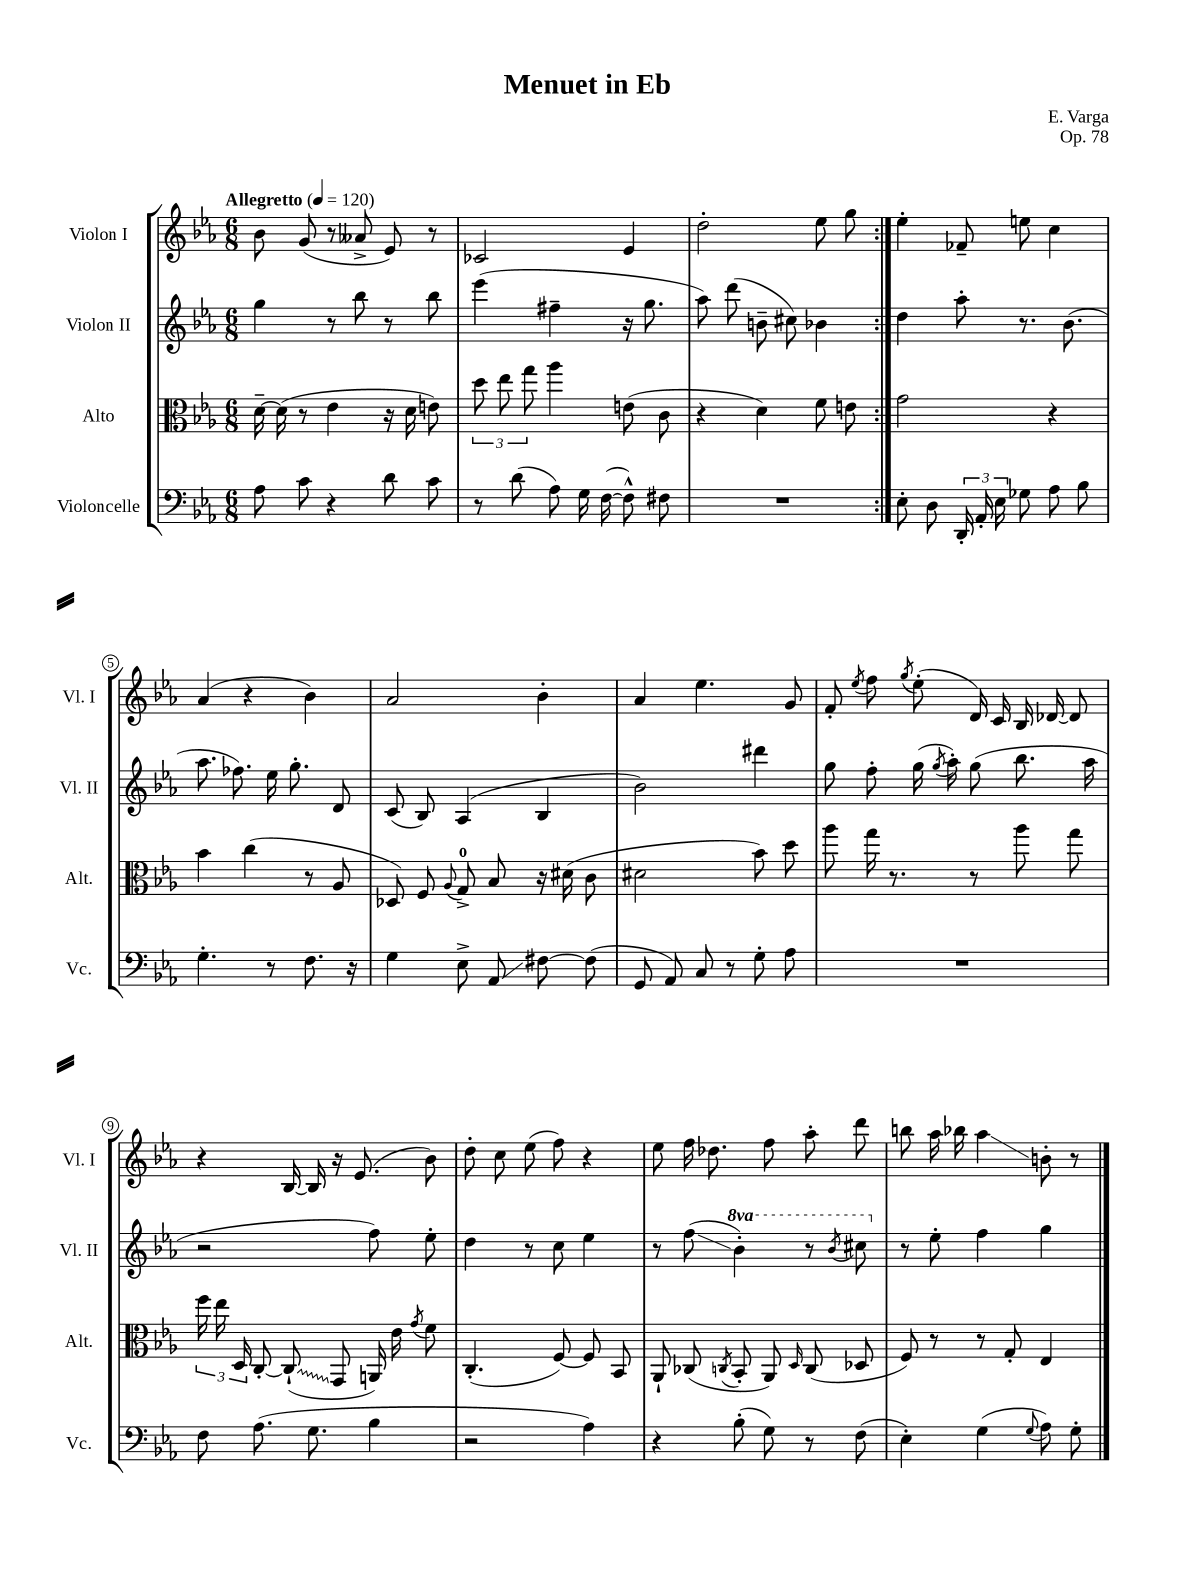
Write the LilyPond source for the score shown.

\header { title = "Menuet in Eb" composer = "E. Varga" opus = "Op. 78" }
<<
\new StaffGroup <<
\new Staff = "s0" \with { instrumentName = "Violon I" shortInstrumentName = "Vl. I" } {
    \clef treble \key ees \major \numericTimeSignature \time 6/8 \tempo "Allegretto" 4 = 120
    \autoBeamOff \repeat volta 2 { bes'8 g'8( r8 aeses'8-> ees'8) r8 |
    ces'2 ees'4 |
    d''2-. ees''8 g''8 | }
    ees''4-. fes'8-- e''8 c''4 |
    aes'4( r4 bes'4) |
    aes'2 bes'4-. |
    aes'4 ees''4. g'8 |
    f'8-. \acciaccatura { ees''8 } f''8 \acciaccatura { g''8 } ees''8-.( d'16) c'16 bes16 des'16~ des'8 |
    r4 bes16~ bes16 r16 ees'8.( bes'8) |
    d''8-. c''8 ees''8( f''8) r4 |
    ees''8 f''16 des''8. f''8 aes''8-. d'''8 |
    b''8 aes''16 bes''16 aes''4\glissando b'8-. r8 \bar "|." |
}
\new Staff = "s1" \with { instrumentName = "Violon II" shortInstrumentName = "Vl. II" } {
    \clef treble \key ees \major \numericTimeSignature \time 6/8 \set Staff.ottavationMarkups = #ottavation-simple-ordinals
    \autoBeamOff \repeat volta 2 { g''4 r8 bes''8 r8 bes''8 |
    ees'''4( fis''4-- r16 g''8. |
    aes''8) d'''8( b'8-- cis''8) bes'4 | }
    d''4 aes''8-. r8. bes'8.( |
    aes''8. fes''8.) ees''16 g''8.-. d'8 |
    c'8( bes8) aes4( bes4 |
    bes'2) dis'''4 |
    g''8 f''8-. g''16( \acciaccatura { g''8 } aes''16-.) g''8( bes''8. aes''16 |
    r2 f''8) ees''8-. |
    d''4 r8 c''8 ees''4 |
    r8 f''8\glissando( \ottava #1 bes''4-.) r8 \acciaccatura { bes''8 } cis'''8 \ottava #0 |
    r8 ees''8-. f''4 g''4 \bar "|." |
}
\new Staff = "s2" \with { instrumentName = "Alto" shortInstrumentName = "Alt." } {
    \clef alto \key ees \major \numericTimeSignature \time 6/8
    \autoBeamOff \repeat volta 2 { d'16~-- d'16( r8 ees'4 r16 d'16 e'8) |
    \tuplet 3/2 { d''8 ees''8 g''8 } aes''4 e'8( c'8 |
    r4 d'4) f'8 e'8 | }
    g'2 r4 |
    bes'4 c''4( r8 aes8 |
    des8) f8 \appoggiatura { aes8 } g8-0-> bes8 r16 dis'16( c'8 |
    dis'2 bes'8) d''8 |
    aes''8 g''16 r8. r8 aes''8 g''8 |
    \tuplet 3/2 { f''16 ees''16 d16 } c8~-. \once \override Glissando.style = #'zigzag c8-!\glissando( g,8 a,16) ees'16 \acciaccatura { g'8 } f'8 |
    c4.-.( f8~) f8 bes,8 |
    aes,8-! ces8( \acciaccatura { c8 } bes,8-. aes,8) \grace { d16 } c8( des8 |
    f8) r8 r8 g8-. ees4 \bar "|." |
}
\new Staff = "s3" \with { instrumentName = "Violoncelle" shortInstrumentName = "Vc." } {
    \clef bass \key ees \major \numericTimeSignature \time 6/8
    \autoBeamOff \repeat volta 2 { aes8 c'8 r4 d'8 c'8 |
    r8 d'8( aes8) g16 f16~( f8-^) fis8 |
    R2. | }
    ees8-. d8 \tuplet 3/2 { d,16-. aes,16-. ees16 } ges8 aes8 bes8 |
    g4.-. r8 f8. r16 |
    g4 ees8-> aes,8\glissando fis8~ fis8( |
    g,8 aes,8) c8 r8 g8-. aes8 |
    R2. |
    f8 aes8.( g8. bes4 |
    r2 aes4) |
    r4 bes8-.( g8) r8 f8( |
    ees4-.) g4( \appoggiatura { g8 } aes8) g8-. \bar "|." |
}
>>
>>
\layout { \context { \Score \override BarNumber.stencil = #(make-stencil-circler 0.1 0.3 ly:text-interface::print) } }
